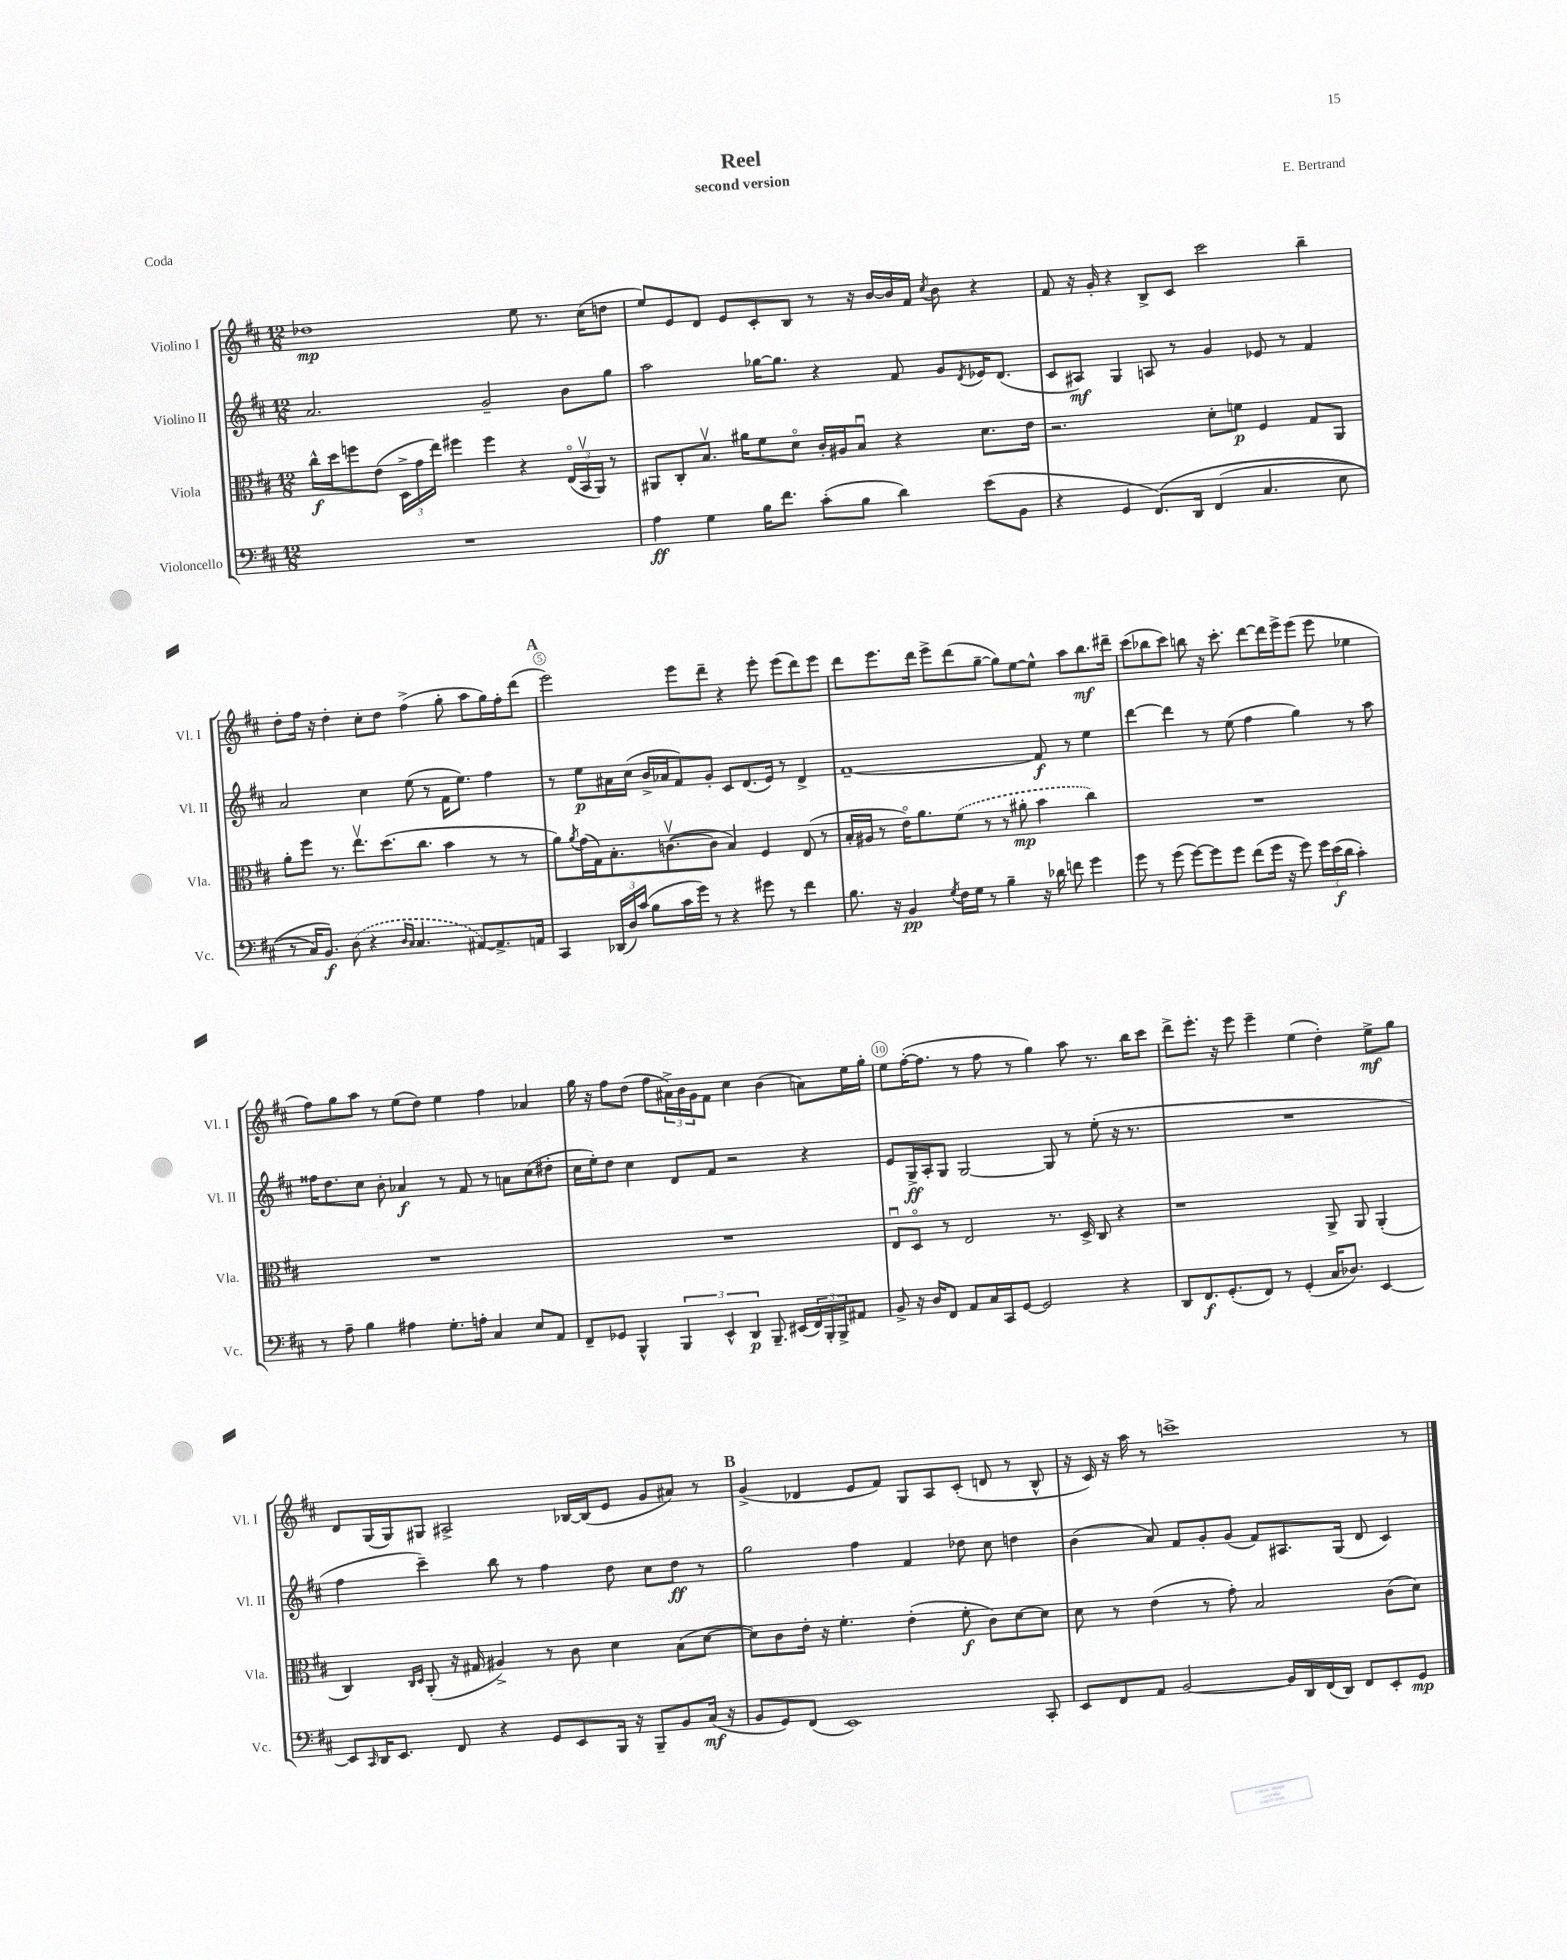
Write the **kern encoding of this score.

**kern	**kern	**kern	**kern
*staff4	*staff3	*staff2	*staff1
*clefF4	*clefC3	*clefG2	*clefG2
*k[f#c#]	*k[f#c#]	*k[f#c#]	*k[f#c#]
*M12/8	*M12/8	*M12/8	*M12/8
1.r	16cc#^^	2.a	1dd-
.	16dd	.	.
.	8ff	.	.
.	(8e	.	.
.	24D^	.	.
.	24g	.	.
.	24ee)	.	.
.	4ff#	.	.
.	4ff#	2g~	.
.	4r	.	8ee
.	.	.	8.r
.	(24Eo	8b	.
.	24BBv	.	.
.	.	.	(16cc#
.	24AA)	.	.
.	8r	8gg	8dd
=	=	=	=
4A	8AA#	2aa	8ee)
.	8C#'	.	8e
4G	8.Bv	.	8d
.	.	.	8e
.	16a#	.	.
16B	8f#	[16gg-	8c#'
8.f#	.	8.gg-]	.
.	8do	.	8B
(8c#'	16c#'	4r	8r
.	16A#	.	.
8B	8Bu	.	16r
.	.	.	[16b
4d)	4r	8f#	16b]
.	.	.	16f#
.	.	.	8qcc#
.	.	8g	8b
.	.	8qd	.
(8e	8.d	16e-	4r
.	.	(8.d	.
8BB	.	.	.
.	16e	.	.
=	=	=	=
4r	2.r	8c#	8f#
.	.	8A#)	16r
.	.	.	16g'
4GG	.	4G	4r
&(8.FF#)	.	8A	8B^
.	.	8r	8c#
16DD	.	.	.
(4FF#	8d'	4g	2ccc#
.	8f	.	.
4.C#	4F#	8e-	.
.	.	8r	.
.	8G	4f#	4bb~
8E	8AA	.	.
=	=	=	=
8r	8a'	2a	8dd'
16C#)	8ff#	.	16ff#
8.BB&)	.	.	16r
.	8.r	.	4dd'
(8D	.	.	.
.	8.eev	.	.
4r	.	4cc#	8cc#'
.	(8.dd	.	8dd
16qqD	.	.	.
16qqC#	.	.	.
4.C#	.	(8ee	(4ff#^
.	8.cc#	.	.
.	.	8r	.
.	4b	16f#	8gg'
.	.	8.ee)	.
[8AA#)	.	.	8aa
8.AA#^]	8r	4ff#	16gg)
.	.	.	16ff#'
.	8r	.	(8ddd
16AA	.	.	.
=	=	=	=
4CC#	8a)	8r	2eee)
.	8qa	.	.
.	(16g	8ee	.
.	16G)	.	.
(24DD-	8.B'	16a#	.
24D)	.	.	.
.	.	(16cc#	.
(24c#	.	.	.
8B	.	16b^	.
.	([8.cv	16a-	.
16c#	.	8f#)	8eee
16g)	.	.	.
8r	8c]	8g'	8ddd~
4r	4B)	8c#	4r
.	.	(8.d	.
8g#	4F#	.	8eee'
.	.	16e)	.
8r	.	8r	(8eee
4f#	(8E	4d^	8ddd)
.	8r	.	8eee
=	=	=	=
8.B	16B'	[1f#~	8ddd
.	16A#	.	.
.	8r	.	8.eee
16r	.	.	.
4BB	16eo)	.	.
.	8.a	.	16ddd
.	.	.	8eee^
8qG	.	.	.
16F#	(8f#	.	(8ddd
16G	.	.	.
8r	8r	.	[8gg~
4B~	8r	.	8gg])
.	8a#'	.	[8ee
16r	4b	8f#]	8ee^^]
16d-	.	.	.
8f	.	8r	8aa
4g	4cc#)	4ee	8.bb
.	.	.	16ddd#~
=	=	=	=
8g	1.r	[4ddd	(8ccc#
8r	.	.	8bb-
(8g	.	4ddd]	8ccc#)
[8g)	.	.	8bb
8g]	.	8r	16r
.	.	.	8.ccc#'
8g	.	(8ee	.
(8f#	.	4ff#	[8ddd
16g	.	.	16ddd]
16r	.	.	16eee^
8g)	.	4gg)	(8eee
24g	.	.	8eee
(24e	.	.	.
24d	.	.	.
4c#')	.	8r	4ee-
.	.	8aa	.
=	=	=	=
8r	1.r	16ff##	8ff#)
.	.	8.dd	.
8A~	.	.	8gg
4B	.	8cc#	8aa
.	.	8b'	8r
4A#	.	4a-	(8ee
.	.	.	8dd)
8.G'	.	8r	4ee
.	.	8f#	.
16A'	.	.	.
4C#	.	8r	4ff#
.	.	8a	.
8E	.	(8cc#	4a-
8AA	.	8dd#'	.
=	=	=	=
8FF#~	1.r	16cc#	16gg
.	.	16ee')	16r
8GG-	.	8dd	8ff#
4BBB^^	.	4cc#	(8dd
.	.	.	8ff#
6BBB	.	8d	24a#^)
.	.	.	24b
.	.	.	24g
.	.	8f#	8f#
6EE^^	.	.	.
.	.	2r	4cc#
6DD	.	.	.
8.BBB~	.	.	(4b
(16EE#	.	.	.
24FF#)	.	4r	8a)
24BBB'	.	.	.
24BBB^	.	.	.
8AA#	.	.	16ee
.	.	.	16gg'
=	=	=	=
8BB^	8Eu	8e	8ee
16r	8Do	16G^	([16ff#'
16D	.	16A'	8.ff#]
8FF#	8r	8G	.
8AA	2E	[2G	8r
16C#	.	.	8ff#
16CC#	.	.	.
[8GG	.	.	8r
2GG]	.	.	4gg)
.	8.r	8G]	.
.	.	8r	8aa
.	16D^	.	.
.	8C#	(8ee'	8.r
4r	4r	16r	.
.	.	8.r	16bb
.	.	.	8ccc#
=	=	=	=
8DD	1r	1.r	8ddd^
8.FF#	.	.	8.eee'
(8.GG'	.	.	16r
.	.	.	8eee
8FF#)	.	.	4eee~
8r	.	.	.
(4GG'	.	.	(4ee
16C#	8AA^	.	4dd')
8.D-)	.	.	.
.	8AA	.	.
[4EE	(4AA'	.	8ee^
.	.	.	8gg
=	=	=	=
8EE]	4C#)	4ff#	8d
16qqCC#	.	.	.
16DD	.	.	(16G
8.EE	.	.	16G)
.	16qqC#	.	.
.	16qqD	.	.
.	(8AA'	4ccc#~)	8G#
8FF#	16r	.	2A#^
.	16G#	.	.
4r	4A#^)	8bb	.
.	.	8r	.
8GG	8r	4ff#	.
8EE	8c#	.	[16B-
.	.	.	(16B-]
16BBB	4d	8dd	8e
16r	.	.	.
8BBB~	.	8cc#	8g
8BB	(8B	8dd	8a#)
(16C#	[8d	8r	8r
16r	.	.	.
=	=	=	=
8BB	8d])	2gg	(4g^
8GG)	8c#	.	.
(8FF#	16e'	.	4d-
.	16r	.	.
1EE)	4.f#'	.	.
.	.	4ff#	8e
.	.	.	8f#)
.	(4e'	4f#	8G
.	.	.	8A
.	8f#'	8dd-	(8c#'
.	8c#)	8cc#	8d
.	[8d	4dd	8r
8CC#'	8d]	.	8B^^
=	=	=	=
8EE	8d	(4b	16r
.	.	.	16c#)
8FF#	8r	.	16r
.	.	.	16aa
8AA	(4e	8a)	8r
[2BB	.	8f#	1ccc^
.	8r	8g'	.
.	8g')	(8g	.
.	2B	8f#)	.
16BB]	.	8.A#	.
16DD	.	.	.
(16FF#	.	.	.
16DD)	.	(16G	.
8FF#	.	8d	.
8EE'	(8c#	4c#)	.
8GG	8d)	.	8r
==	==	==	==
*-	*-	*-	*-
